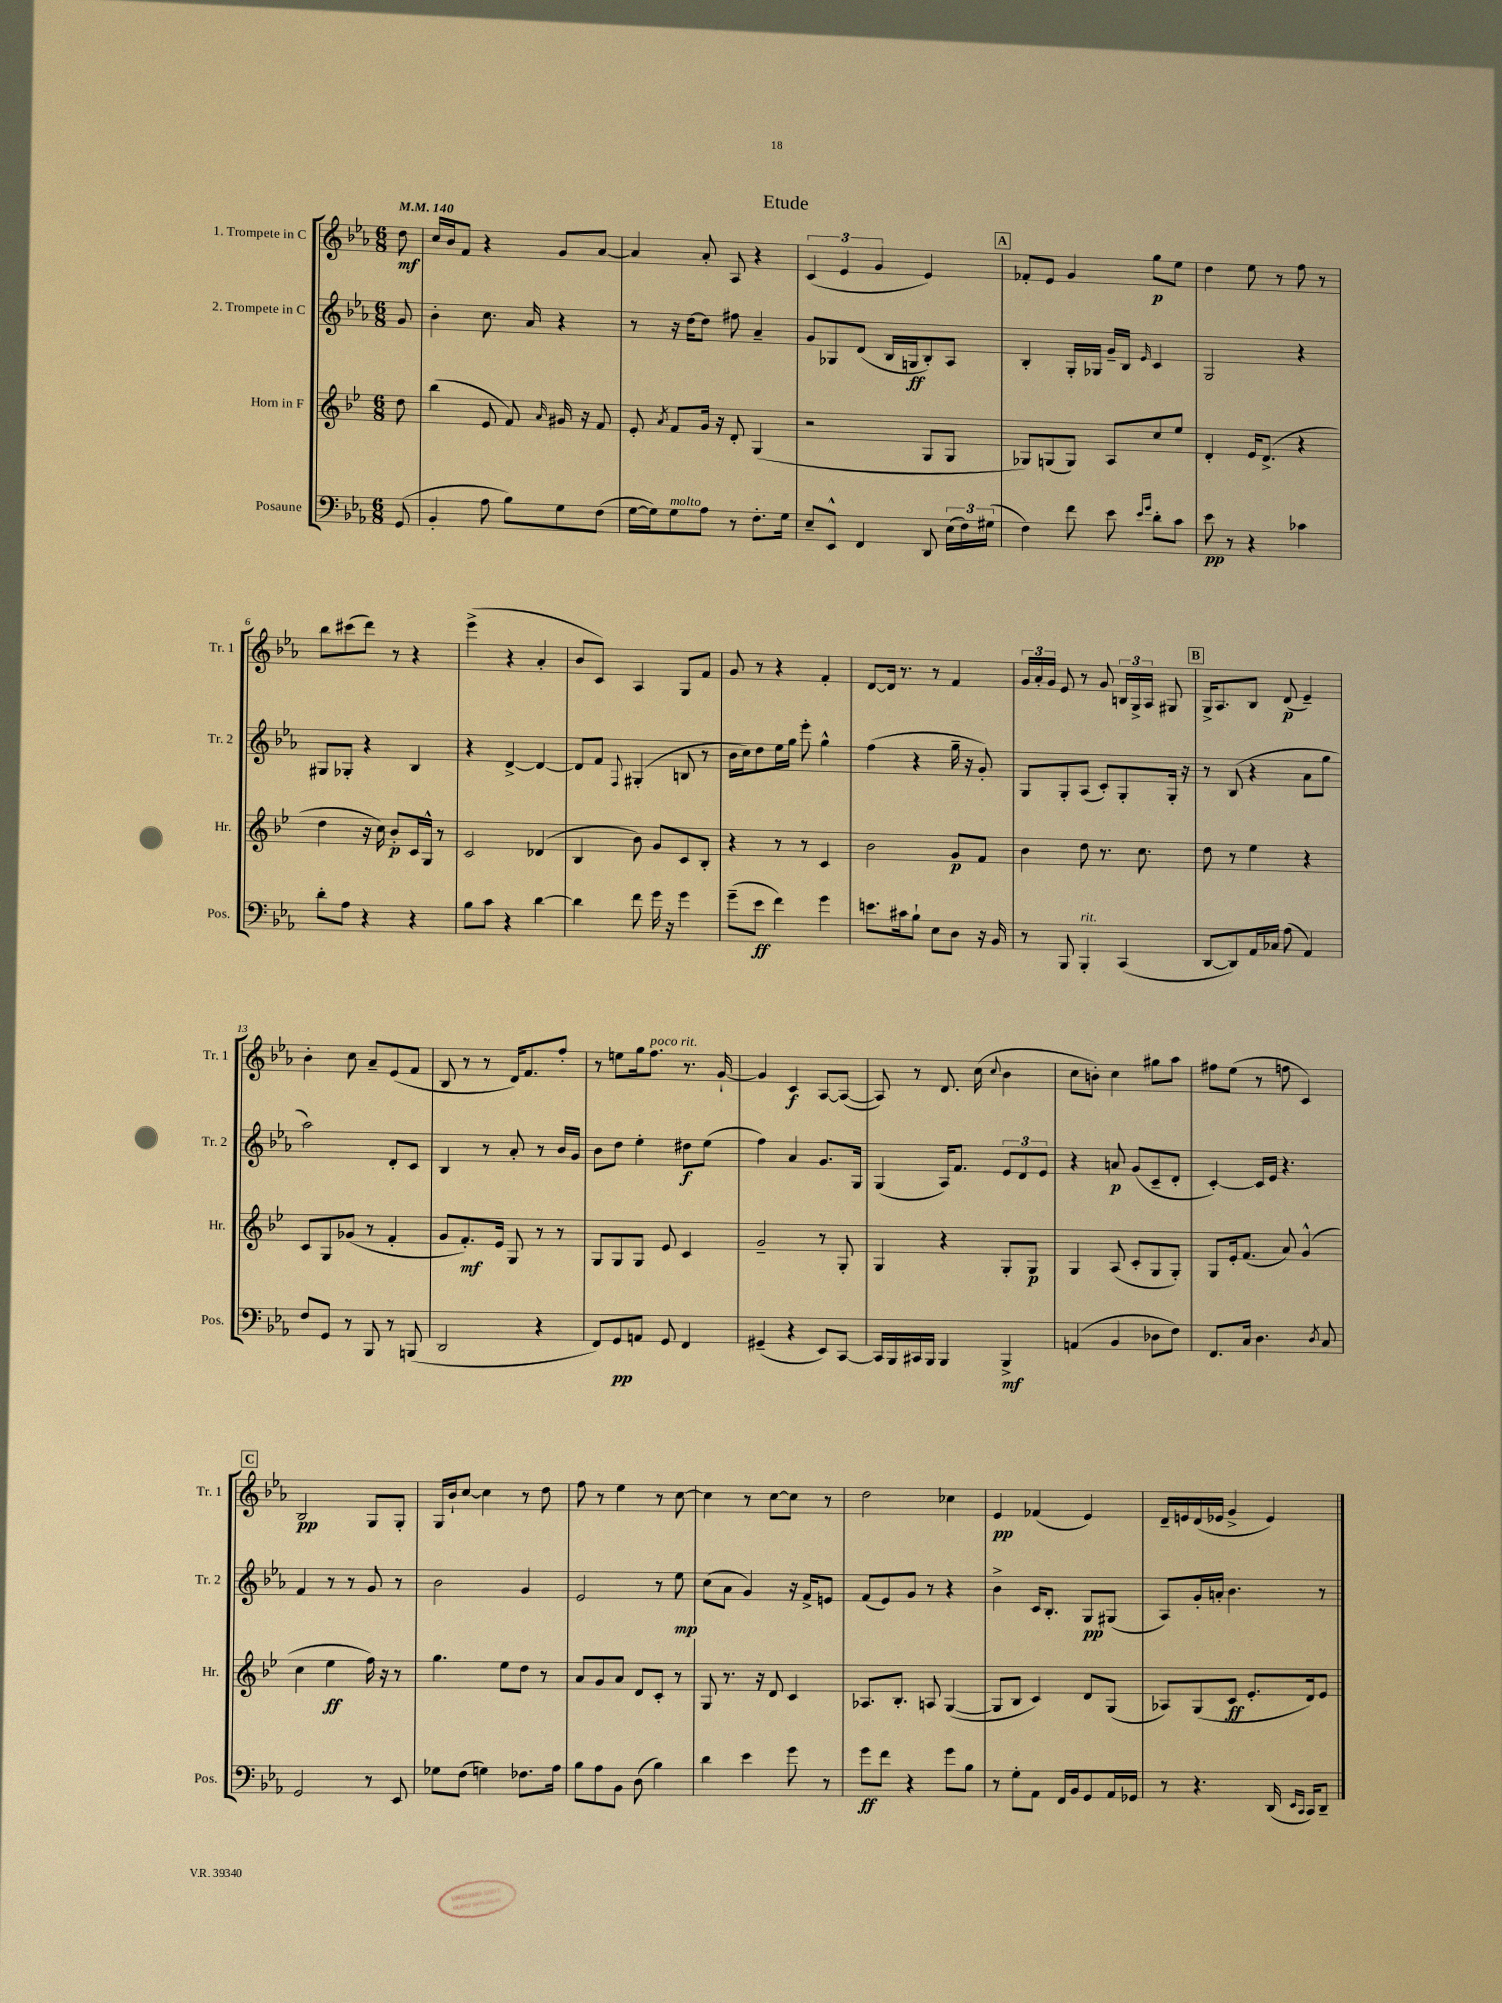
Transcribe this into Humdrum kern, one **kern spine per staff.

**kern	**kern	**kern	**kern
*staff4	*staff3	*staff2	*staff1
*clefF4	*clefG2	*clefG2	*clefG2
*k[b-e-a-]	*k[b-e-]	*k[b-e-a-]	*k[b-e-a-]
*M6/8	*M6/8	*M6/8	*M6/8
*MM140	*MM140	*MM140	*MM140
(8GG	8dd	8g	8dd
=	=	=	=
4BB-'	(4bb-	4b-'	16cc
.	.	.	16b-
.	.	.	8f
8A-	8e-	8.cc	4r
8B-)	8f)	.	.
.	.	16a-	.
.	16qqa	.	.
8G	16g#	4r	8g
.	16r	.	.
(8F	8f	.	[8a-
=	=	=	=
[16G	8e-'	8r	4a-]
16G])	.	.	.
.	8qa	.	.
8G	8f	16r	.
.	.	[16dd	.
8A-	16g	8dd]	8a-'
.	16r	.	.
8r	8d'	8ff#	8A-
8.F'	(4G	4a-~	4r
16G	.	.	.
=	=	=	=
8E-~	2r	8g	(6c
8EE-^^	.	8G-	.
.	.	.	6e-
4FF	.	(8d	.
.	.	.	6g
.	.	16B-	.
.	.	16G	.
8DD	8G	8B-')	4e-)
(24E-	8G	8A-	.
24F)	.	.	.
(24G#	.	.	.
=	=	=	=
4F)	8G-)	4B-'	8f-'
.	(8G	.	8e-
8f	8G)	16G'	4g
.	.	16G-	.
8e-	8A	16g~	.
.	.	16B-	.
16qqe-	.	.	.
16qqg	.	16qqe-	.
8d'	8cc	4c	8gg
8c	8ee-	.	8ee-
=	=	=	=
8e-	4d'	2G	4dd
8r	.	.	.
4r	16e-	.	8ee-
.	(8.d^	.	.
.	.	.	8r
4c-	4r	4r	8ff
.	.	.	8r
=	=	=	=
8d'	4dd	8G#	8bb-
8A-	.	8G-'	(8ccc#
4r	16r	4r	8ddd)
.	16cc)	.	.
.	8b-'	.	8r
4r	16c	4B-	4r
.	16G^^	.	.
.	8r	.	.
=	=	=	=
8B-	2c	4r	(4eee-^
8c	.	.	.
4r	.	[4d^	4r
[4d	(4d-	4d_	4a-'
=	=	=	=
4d]	4B-	8d]	8b-
.	.	8f	8c)
.	.	8qqF	.
8f	8b-)	(4G#'	4A-
16g	8g	.	.
16r	.	.	.
4g	8c	8B	8G
.	8B-'	8r	8f
=	=	=	=
(8g~	4r	16b-	8g
.	.	16cc)	.
8e-	.	8dd	8r
4f)	8r	16ee-	4r
.	.	16gg	.
.	8r	8eee-'	.
4g	4c	4gg^^	4f'
=	=	=	=
8.e	2b-	(4ff	[8d
.	.	.	16d]
16c#	.	.	8.r
8B-`	.	4r	.
8E-	.	.	8r
8D	8g	16gg~	4f
.	.	16r	.
16r	8f	8g')	.
16BB-	.	.	.
=	=	=	=
8r	4b-	8G	24g
.	.	.	24a-'
.	.	.	24g
8BBB-	.	8G'	8e-
4BBB-'	8dd	(8A-	8r
.	8.r	8c')	8g
(4CC	.	8G'	24B
.	.	.	24G^
.	8.cc	.	.
.	.	.	24A-
.	.	16G'	8G#
.	.	16r	.
=	=	=	=
[8DD	8dd	8r	16G^
.	.	.	8.A-
8DD])	8r	(8B-	.
16AA-	4ee-	4r	8B-
16C-	.	.	.
(8A-	.	.	(8d
4AA-)	4r	8a-	4e-~)
.	.	8gg	.
=	=	=	=
8F	8c	2aa-)	4b-'
8GG	8G	.	.
8r	(8g-	.	8cc
8BBB-	8r	.	8a-~
8r	4f'	8d'	(8e-
(8BBB	.	8c	8f
=	=	=	=
2DD	8g	4B-	8B-
.	8.f')	.	8r
.	.	8r	8r
.	16e-	.	.
.	8G	8a-'	16d)
.	.	.	8.f
4r	8r	8r	.
.	8r	16b-	8ff'
.	.	16g	.
=	=	=	=
8FF)	8G	8b-	8r
8GG	8G	8dd	8ee
8AA	8G	4ee-'	16gg
.	.	.	8.ff
8GG	8e-	.	.
4FF	4c	8dd#	8.r
.	.	(8ee-	.
.	.	.	[16g`
=	=	=	=
(4GG#~	2g~	4ff)	4g]
4r	.	4a-	4c
8EE-)	8r	8.g	[8A-
[8CC	8G'	.	(8A-_
.	.	16G	.
=	=	=	=
16CC]	4G	(4G	8A-])
16BBB-	.	.	.
16CC#	.	.	8r
16BBB-	.	.	.
4BBB-	4r	16A-)	8.d
.	.	8.f	.
.	.	.	(16cc
.	.	.	8qqcc
4BBB-^	8G'	12e-	4b-
.	.	12d	.
.	8G	.	.
.	.	12e-	.
=	=	=	=
(4AA	4G	4r	8cc
.	.	.	8b')
4BB-	(8A	8a	4cc
.	8c'	(8g	.
8D-	8G	8c~	8gg#
8F)	8G')	8d'	8aa-
=	=	=	=
8.FF	8G	[4c')	8ff#
.	16e-'	.	(8ee-
16C	(8.f	.	.
4.D	.	16c]	8r
.	.	16e-	.
.	8a)	4.r	8ff
.	(4g^^	.	4c)
8qD	.	.	.
8C	.	.	.
=	=	=	=
2GG	4cc	4f	2B-
.	4ee-	8r	.
.	.	8r	.
8r	16ff)	8g	8G
.	16r	.	.
8EE-	8r	8r	8G'
=	=	=	=
8G-	4.gg	2b-	16G
.	.	.	16b-`
(8F	.	.	[8cc
4G)	.	.	4cc]
.	8ee-	.	.
8.F-	8dd	4g	8r
.	8r	.	8dd
16A-	.	.	.
=	=	=	=
8B-	8a	2e-	8ff
8A-	8g	.	8r
8BB-	8a	.	4ee-
(8D	8d	.	.
4B-)	8c'	8r	8r
.	8r	8ee-	[8cc
=	=	=	=
4d	8G	(8cc	4cc]
.	8.r	8a-	.
4e-	.	4g)	8r
.	16r	.	.
.	8d	.	[8cc
8g	4c	16r	8cc]
.	.	16f^	.
8r	.	8e	8r
=	=	=	=
8g	8.A-	(8f	2dd
8f	.	8e-)	.
.	8.B-'	.	.
4r	.	8g	.
.	8A	8r	.
8g	([4G	4r	4cc-
8B-	.	.	.
=	=	=	=
8r	8G]	4b-^	4e-
8G'	8B-	.	.
8AA-	4c)	16c	(4f-
.	.	8.B-'	.
16FF	.	.	.
16BB-	.	.	.
8GG	8d	8G	4e-)
16AA-	(8G	(8G#	.
16GG-	.	.	.
=	=	=	=
8r	8A-)	8A-)	16d~
.	.	.	16e
4.r	(8G	16g'	(16d
.	.	16a'	16e-
.	8c	4.b-	4g^
.	8.e-'	.	.
(16DD	.	.	4e-)
16qqEE-	.	.	.
16qqCC	.	.	.
16CC)	16d)	.	.
8DD~	8e-	8r	.
==	==	==	==
*-	*-	*-	*-
